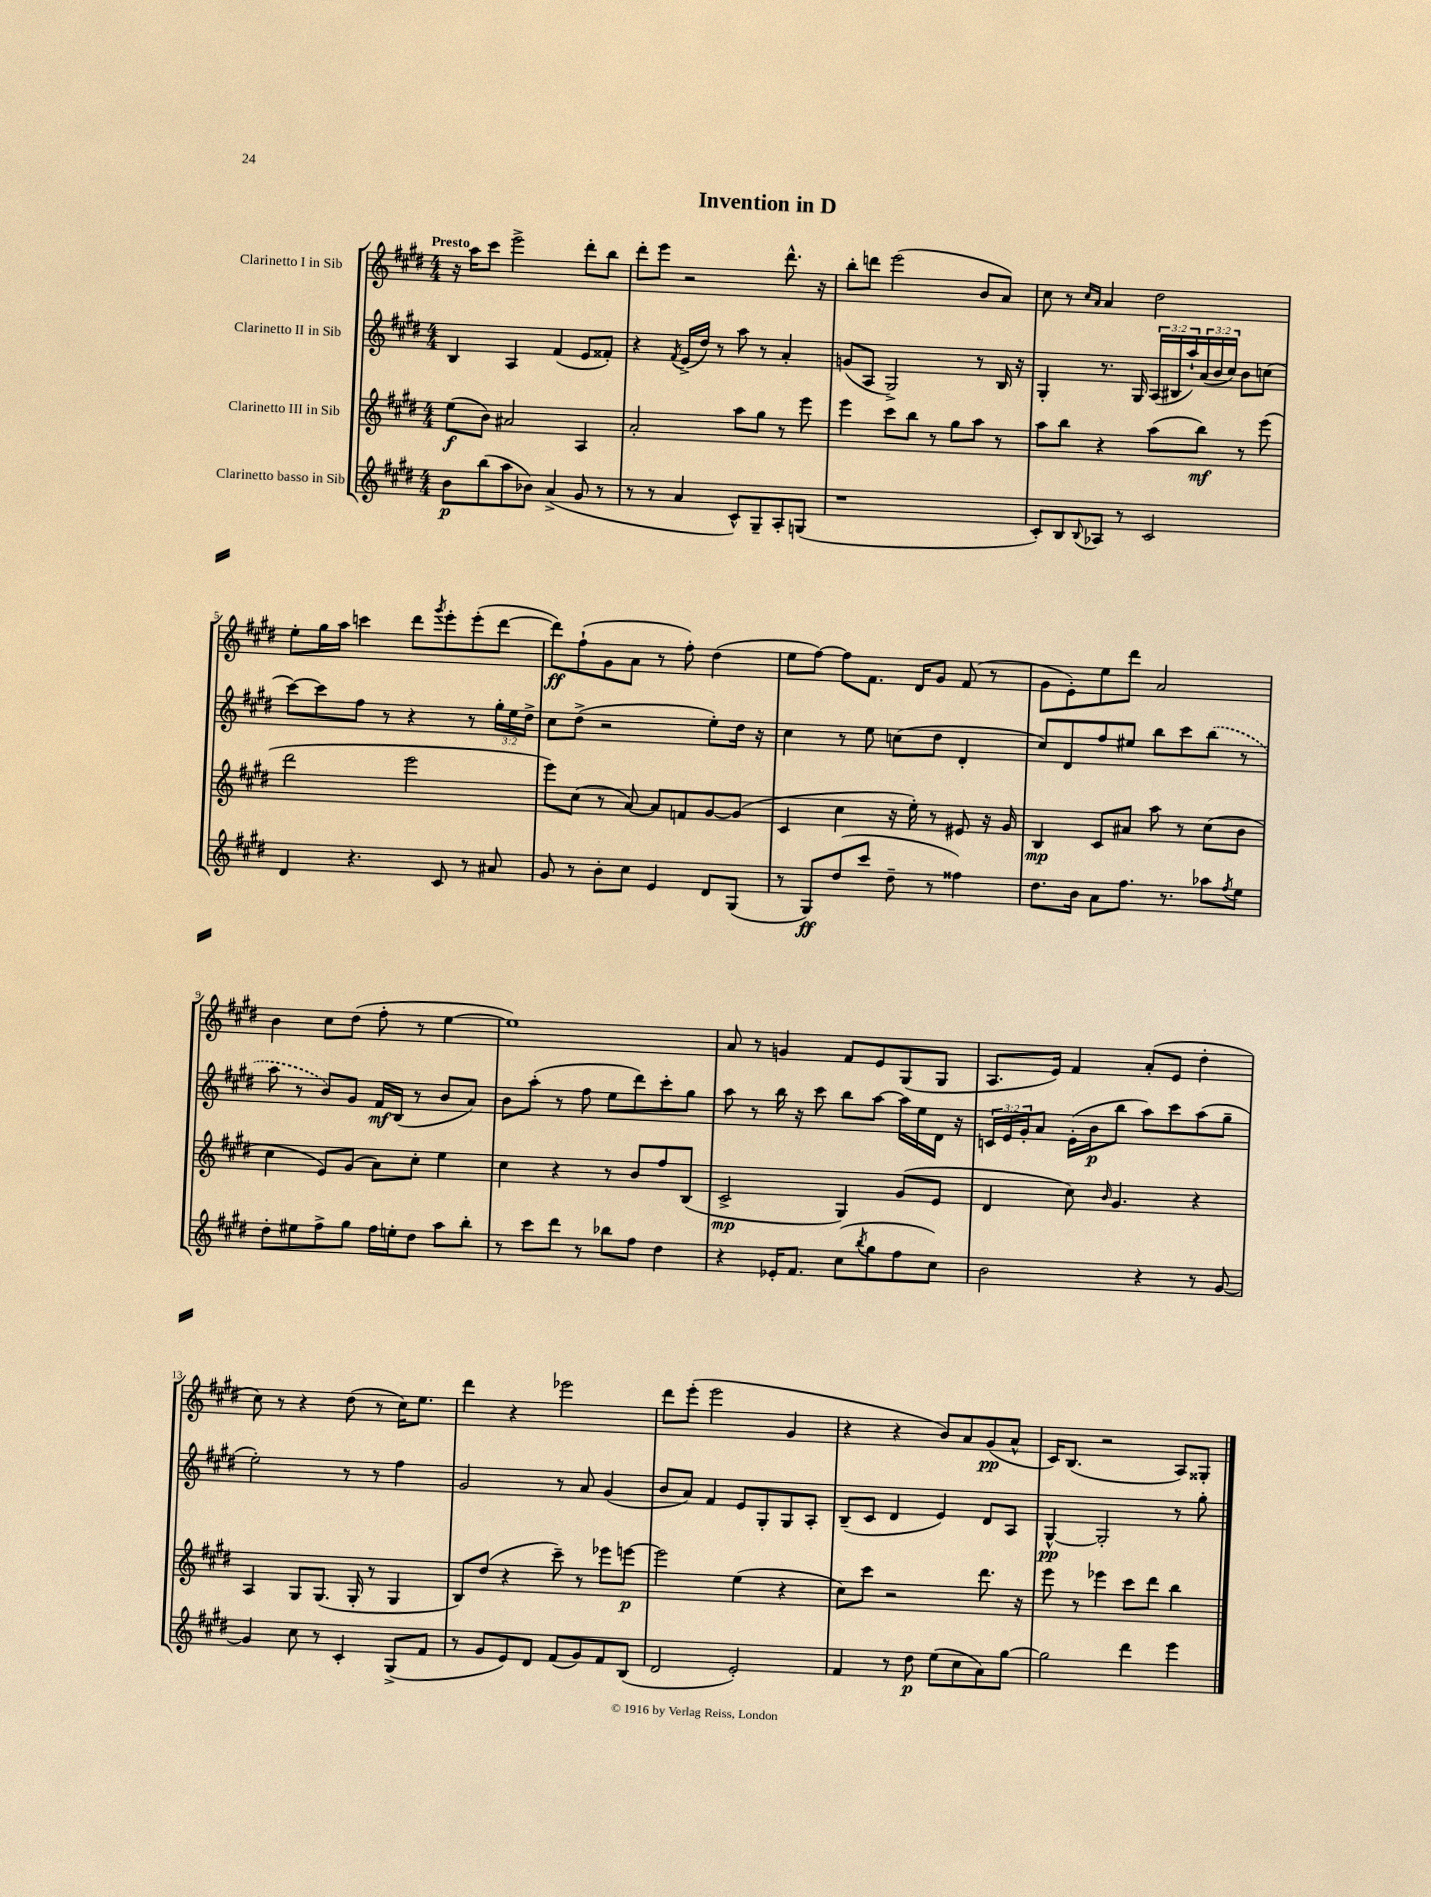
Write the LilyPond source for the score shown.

\header { title = "Invention in D" }
<<
\new StaffGroup <<
\new Staff = "s0" \with { instrumentName = "Clarinetto I in Sib" } {
    \clef treble \key e \major \numericTimeSignature \time 4/4 \tempo "Presto"
    r16 a''16 cis'''8 e'''2-> dis'''8-. b''8 |
    dis'''8-. e'''8 r2 dis'''8.-^ r16 |
    b''8-. d'''8 e'''2( b'8 a'8) |
    cis''8 r8 \grace { cis''16 a'16 } a'4 dis''2 |
    e''8-. gis''16 a''16 c'''4 dis'''8 \acciaccatura { gis'''8 } e'''8-. e'''8-.( dis'''8~ |
    dis'''8\ff) fis''8-!( gis'8 a'8 r8 fis''8-.) dis''4( |
    e''8 fis''8~) fis''8 fis'8. dis'16 gis'8 fis'8( r8 |
    gis'8 e'8-.) e''8 dis'''8 a'2 |
    b'4 cis''8 dis''8( fis''8-. r8 e''4~ |
    e''1) |
    a'8 r8 g'4 fis'8 e'8 gis8( gis8 |
    a8. e'16) fis'4 a'8-.( e'8 dis''4-. |
    cis''8) r8 r4 dis''8( r8 cis''16) e''8. |
    dis'''4 r4 ees'''2 |
    dis'''8 e'''8-.( e'''2 gis'4 |
    r4 r4 b'8) a'8 gis'8\pp( a'8-^ |
    cis'16) b8.( r2 a8) gisis8-. \bar "|." |
}
\new Staff = "s1" \with { instrumentName = "Clarinetto II in Sib" } {
    \clef treble \key e \major \numericTimeSignature \time 4/4 \override Staff.TupletNumber.text = #tuplet-number::calc-fraction-text
    b4 a4 fis'4( e'8 fisis'8-.) |
    r4 \acciaccatura { fis'8 } e'16->( dis''16) r8 a''8 r8 a'4-. |
    g'8( a8 gis2->) r8 b16 r16 |
    gis4-. r8. gis16 \tuplet 3/2 { a16( bis16 a''16-!) } \tuplet 3/2 { a'16( b'16 cis''16) } b'8 c''8( |
    cis'''8~) cis'''8 fis''8 r8 r4 r8 \tuplet 3/2 { gis''16-. e''16 dis''16-> } |
    cis''8 dis''8->( r2 e''8-.) dis''16 r16 |
    cis''4 r8 e''8 c''8( dis''8 dis'4-. |
    cis''8) dis'8 fis''8 eis''8 b''8 cis'''8 \once \slurDashed b''8( r8 |
    a''8 r8 b'8) gis'8 fis'16\mf b16( r8 b'8 a'8) |
    b'8 a''8-.( r8 fis''8 e''8 dis'''8) cis'''8-. gis''8 |
    a''8 r8 b''16 r16 cis'''8 b''8 a''8~ a''16 e''16 dis'16 r16 |
    \tuplet 3/2 { c'16 e'16 gis'16-. } a'8 e'16-.( b'16\p b''8 a''8) cis'''8 a''8( gis''8-- |
    e''2-.) r8 r8 fis''4 |
    gis'2 r8 a'8 gis'4( |
    b'8 a'8) fis'4 e'8 gis8-. gis8 a8-. |
    b8--( cis'8 dis'4 e'4) dis'8 a8 |
    gis4~-^\pp gis2-. r8 gis''8-. \bar "|." |
}
\new Staff = "s2" \with { instrumentName = "Clarinetto III in Sib" } {
    \clef treble \key e \major \numericTimeSignature \time 4/4
    e''8\f( b'8) ais'2 a4 |
    a'2-. a''8 gis''8 r8 e'''8 |
    e'''4 cis'''8 b''8 r8 gis''8 a''8 r8 |
    a''8 b''8 r4 a''8( b''8\mf) r8 e'''8( |
    dis'''2 e'''2 |
    e'''8) cis''8( r8 a'8~) a'8 f'8 gis'8~ gis'8( |
    cis'4 cis''4 r16 e''16-.) r8 eis'8 r16 gis'16 |
    b4\mp cis'8 ais'8 a''8 r8 cis''8( b'8 |
    cis''4 e'8) gis'8( a'8) cis''8-. e''4 |
    cis''4 r4 r8 b'8 fis''8 b8( |
    cis'2->\mp gis4) gis'8( e'8 |
    dis'4 cis''8) \grace { b'16 } gis'4. r4 |
    a4 gis8 gis8.( gis16-. r8 gis4 |
    b8) dis''8( r4 cis'''8--) r8 ees'''8 e'''8~\p |
    e'''2 e''4( r4 |
    cis''8) cis'''8 r2 dis'''8. r16 |
    e'''8 r8 ees'''4 cis'''8 dis'''8 b''4 \bar "|." |
}
\new Staff = "s3" \with { instrumentName = "Clarinetto basso in Sib" } {
    \clef treble \key e \major \numericTimeSignature \time 4/4
    b'8\p b''8( a''8 bes'8) a'4->( gis'8 r8 |
    r8 r8 a'4 cis'8-^) gis8-- a8-. g8( |
    r1 |
    cis'8-.) b8 \appoggiatura { b8 } aes8 r8 cis'2 |
    dis'4 r4. cis'8 r8 ais'8 |
    gis'8 r8 b'8-. cis''8 e'4 dis'8 gis8( |
    r8 gis8\ff) dis''8( cis'''8 dis''8-- r8 fisis''4) |
    dis''8. b'16 a'8 fis''8. r8. aes''8 \acciaccatura { fis''8 } e''8 |
    dis''8-. eis''8 fis''8-> gis''8 fis''16 e''16-. dis''8 a''8 b''8-. |
    r8 cis'''8 dis'''8 r8 bes''8 fis''8 dis''4 |
    r4 ees'16-. fis'8. cis''8( \acciaccatura { b''8 } gis''8 fis''8 cis''8) |
    b'2 r4 r8 gis'8~ |
    gis'4 cis''8 r8 cis'4-. gis8->( fis'8 |
    r8 gis'8 e'8) dis'8 fis'8( gis'8) fis'8 b8( |
    dis'2 e'2-.) |
    fis'4 r8 dis''8\p e''8( cis''8 a'8) gis''8~ |
    gis''2 dis'''4 e'''4 \bar "|." |
}
>>
>>
